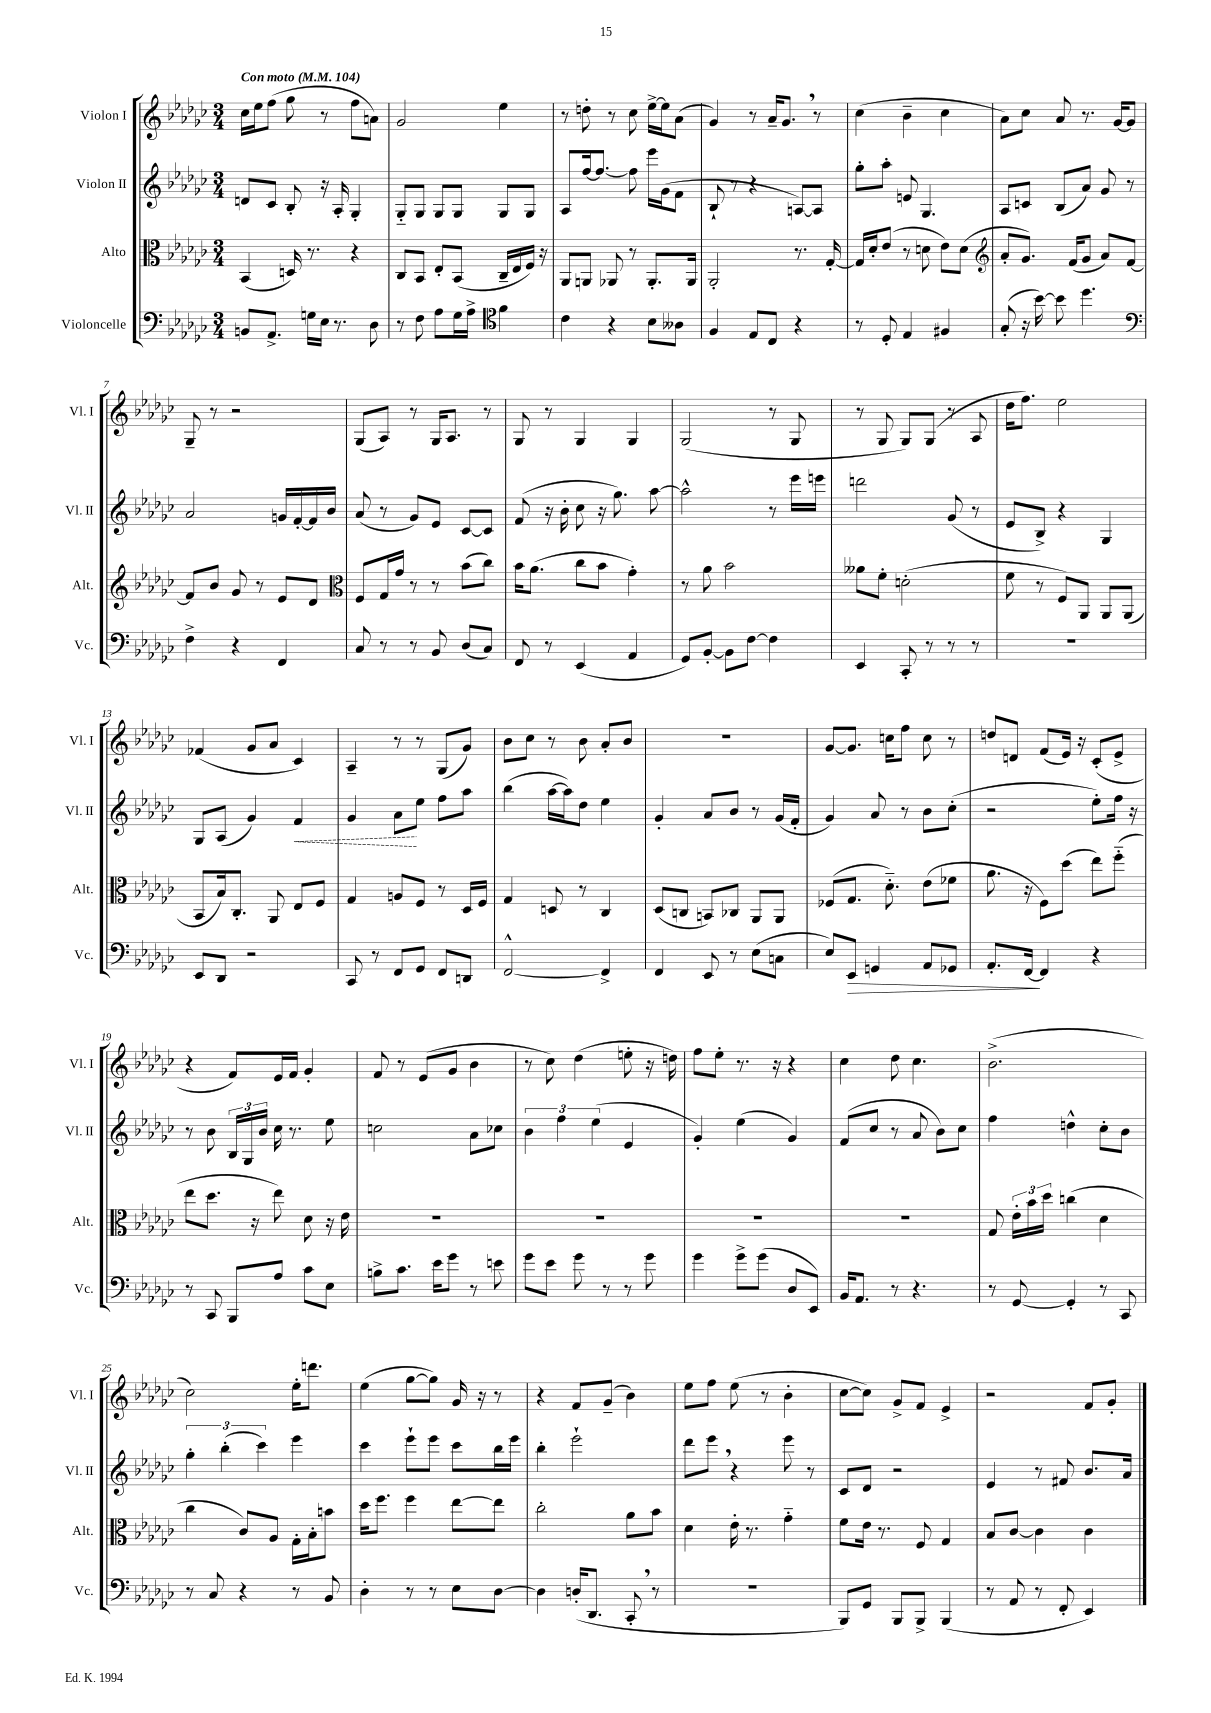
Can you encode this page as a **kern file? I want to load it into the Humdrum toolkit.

**kern	**kern	**kern	**kern
*staff4	*staff3	*staff2	*staff1
*clefF4	*clefC3	*clefG2	*clefG2
*k[b-e-a-d-g-c-]	*k[b-e-a-d-g-c-]	*k[b-e-a-d-g-c-]	*k[b-e-a-d-g-c-]
*M3/4	*M3/4	*M3/4	*M3/4
*MM104	*MM104	*MM104	*MM104
8BB	(4BB-	8d	16cc-
.	.	.	16ee-
8.AA-^	.	8c-	(8ff
.	16D)	8B-'	8gg-
16G	8.r	.	.
16E-	.	16r	8r
8.r	.	16A-'	.
.	4r	4G-'	8ff
8D-	.	.	8a)
=	=	=	=
8r	8C-	8G-'~	2g-
8F	8BB-	8G-	.
8A-	8E-'	8G-	.
16G-	(8BB-	8G-	.
16A-^	.	.	.
*clefC4	*	*	*
4f	16C-~	8G-	4ee-
.	16E-	.	.
.	16F)	8G-	.
.	16r	.	.
=	=	=	=
4c-	8AA-	8A-	8r
.	8AA	[16ff	8dd'
.	.	8.ff_	.
4r	8AA-	.	8r
.	8r	8ff]	8cc-
8B-	8.AA-'	16eee-	[16ee-^
.	.	(16g-	16ee-]
8A--	.	8f	(8a-
.	16AA-	.	.
=	=	=	=
4F	2AA-'	8B-`	4g-)
.	.	8r	.
8E-	.	4r	8r
8C-	.	.	16a-~
.	.	.	8.g-
4r	8.r	[8A)	.
.	.	8A]	8r
.	[16G-'	.	.
=	=	=	=
8r	16G-]	8gg-'	(4cc-
.	16d-'	.	.
8D-'	(8e-	8aa-'	.
4E-	8r	8e	4b-~
.	8d	4.G-	.
4F#	8e-)	.	4cc-
.	(8d	.	.
=	=	=	=
*	*clefG2	*	*
(8G-'	8a-'	8A-	8a-)
16r	8.g-)	8c	8cc-
[16b-)	.	.	.
8b-]	.	(8B-	8a-
.	(16f	.	.
4.dd-	8g-	8a-)	8.r
.	8a-)	8g-	.
.	.	.	[16g-
.	[8f	8r	8g-]
=	=	=	=
*clefF4	*	*	*
4F^	8f]	2a-	8G-~
.	8b-	.	8r
4r	8g-	.	2r
.	8r	.	.
4FF	8e-	16g	.
.	.	[16f'	.
.	8d-	16f]	.
.	.	16b-	.
=	=	=	=
*	*clefC3	*	*
8C-	8F	(8a-	(8G-
8r	16G-	8r	8A-)
.	16g-	.	.
8r	8r	8g-)	8r
8BB-	8r	8e-	16G-
.	.	.	8.A-
(8D-	(8b-	[8c-	.
8C-)	8cc-)	8c-]	8r
=	=	=	=
8FF	16b-	(8f	8G-
.	(8.a-	.	.
8r	.	16r	8r
.	.	16b-'	.
(4EE-	8cc-	8cc-	4G-
.	8b-	16r	.
.	.	8.gg-)	.
4AA-	4g-')	.	4G-
.	.	[8aa-	.
=	=	=	=
8GG-)	8r	2aa-^^]	(2G-
[8BB-'	8a-	.	.
8BB-]	2b-	.	.
[8F	.	.	.
4F]	.	8r	8r
.	.	16eee-	8G-
.	.	16eee	.
=	=	=	=
4EE-	8a--	2ddd	8r
.	8f'	.	8G-
8CC-'	(2d'	.	8G-)
8r	.	.	(8G-
8r	.	(8g-	8r
8r	.	8r	8A-
=	=	=	=
2.r	8f	8e-	16dd-
.	.	.	8.ff)
.	8r	8B-^)	.
.	8F)	4r	2ee-
.	8AA-	.	.
.	8AA-	4G-	.
.	(8AA-	.	.
=	=	=	=
8EE-	8BB-	8G-	(4f-
8DD-	16B-)	(8A-	.
.	8.C-'	.	.
2r	.	4g-)	8g-
.	8AA-	.	8a-
.	8E-	4f	4c-)
.	8F	.	.
=	=	=	=
8CC-	4G-	4g-	4A-~
8r	.	.	.
8FF	8A	8a-	8r
8GG-	8F	8ee-	8r
8FF	8r	8ff	(8G-
8DD	16D-	8aa-	8g-)
.	16F	.	.
=	=	=	=
[2FF^^	4G-	(4bb-	8b-
.	.	.	8cc-
.	8D	[16aa-	8r
.	.	16aa-])	.
.	8r	8dd-	8b-
4FF^]	4C-	4ee-	8a-'
.	.	.	8b-
=	=	=	=
4FF	(8D-	4g-'	2.r
.	8C	.	.
8EE-	8BB)	8a-	.
8r	8C-	8b-	.
(8E-	8AA-	8r	.
8C	8AA-	(16g-	.
.	.	16f'	.
=	=	=	=
8E-)	(8F-	4g-)	[8g-
8EE-	8.G-	.	8.g-]
4GG	.	8a-	.
.	8.d-'~)	.	16cc
.	.	8r	8ff
8AA-	(8e-	8b-	8cc
8GG-	8f-	(8cc-'	8r
=	=	=	=
8.AA-'	8.a-	2r	8dd
.	.	.	8d
[16FF	16r	.	.
4FF]	8F)	.	(8f
.	(8dd-	.	16e-)
.	.	.	16r
4r	8ee-)	8ee-')	(8c-'
.	(8ff'~	16ff	8e-^
.	.	16r	.
=	=	=	=
8r	8ee-	8r	4r
8CC-	8.dd-	8b-	.
8BBB-	.	24B-	8f)
.	.	24G-	.
.	16r	.	.
.	.	24b-	.
8A-	8ee-)	16cc-	16e-
.	.	8.r	16f
8c-	8d-	.	4g-'
8E-	16r	8ee-	.
.	16e-	.	.
=	=	=	=
8B^	2.r	2cc	8f
8.c-	.	.	8r
.	.	.	(8e-
16e-	.	.	.
8g-	.	.	8g-
8r	.	8a-	4b-
8e	.	8cc-	.
=	=	=	=
8g-	2.r	6b-	8r
8e-	.	.	8cc-)
.	.	6ff	.
8g-	.	.	(4dd-
.	.	(6ee-	.
8r	.	.	.
8r	.	4e-	8ee'
8g-	.	.	16r
.	.	.	16dd)
=	=	=	=
4g-	2.r	4g-')	8ff
.	.	.	8ee-'
8g-^	.	(4ee-	8.r
(8g-	.	.	.
.	.	.	16r
8D-	.	4g-)	4r
8EE-)	.	.	.
=	=	=	=
16BB-	2.r	(8f	4cc-
8.AA-	.	.	.
.	.	8cc-	.
8r	.	8r	8dd-
4.r	.	8a-	4.cc-
.	.	8b-)	.
.	.	8cc-	.
=	=	=	=
8r	8G-	4ff	(2.b-^
[8GG-	24e-'	.	.
.	24b-	.	.
.	24dd-	.	.
4GG-']	(4cc	4dd^^	.
8r	4d-	8cc-'	.
8CC-	.	8b-	.
=	=	=	=
8r	4cc-	6gg-'	2cc-)
8C-	.	.	.
.	.	(6bb-'	.
4r	8c-)	.	.
.	.	6ccc-)	.
.	8A-	.	.
8r	16G-'	4eee-	16ee-'
.	16B-'	.	8.ddd
8BB-	8b	.	.
=	=	=	=
4D-'	16dd-	4ccc-	(4ee-
.	8.ff	.	.
8r	4ff	8eee-`	[8gg-
8r	.	8eee-	8gg-])
8E-	[8ee-	8ccc-	16g-
.	.	.	16r
[8D-	8ee-]	16bb-	8r
.	.	16eee-	.
=	=	=	=
4D-]	2cc-'	4bb-'	4r
(16D'	.	2eee-`	8f
8.DD-	.	.	.
.	.	.	(8g-~
8CC-'	8a-	.	4b-)
8r	8b-	.	.
=	=	=	=
2.r	4d-	8ddd-	8ee-
.	.	8eee-	8ff
.	16e-'	4r	(8ee-
.	8.r	.	.
.	.	.	8r
.	4g-'~	8eee-	4b-'
.	.	8r	.
=	=	=	=
8BBB-)	8f	8c-	[8cc-
8GG-	16e-	8d-	8cc-])
.	8.r	.	.
8BBB-	.	2r	8g-^
8BBB-^	8F	.	8f
(4BBB-	4G-	.	4e-^
=	=	=	=
8r	8B-	4e-	2r
8AA-	[8c-	.	.
8r	4c-]	8r	.
8FF'	.	8f#	.
4EE-)	4c-	8.b-	8f
.	.	.	8g-'
.	.	16a-	.
==	==	==	==
*-	*-	*-	*-
